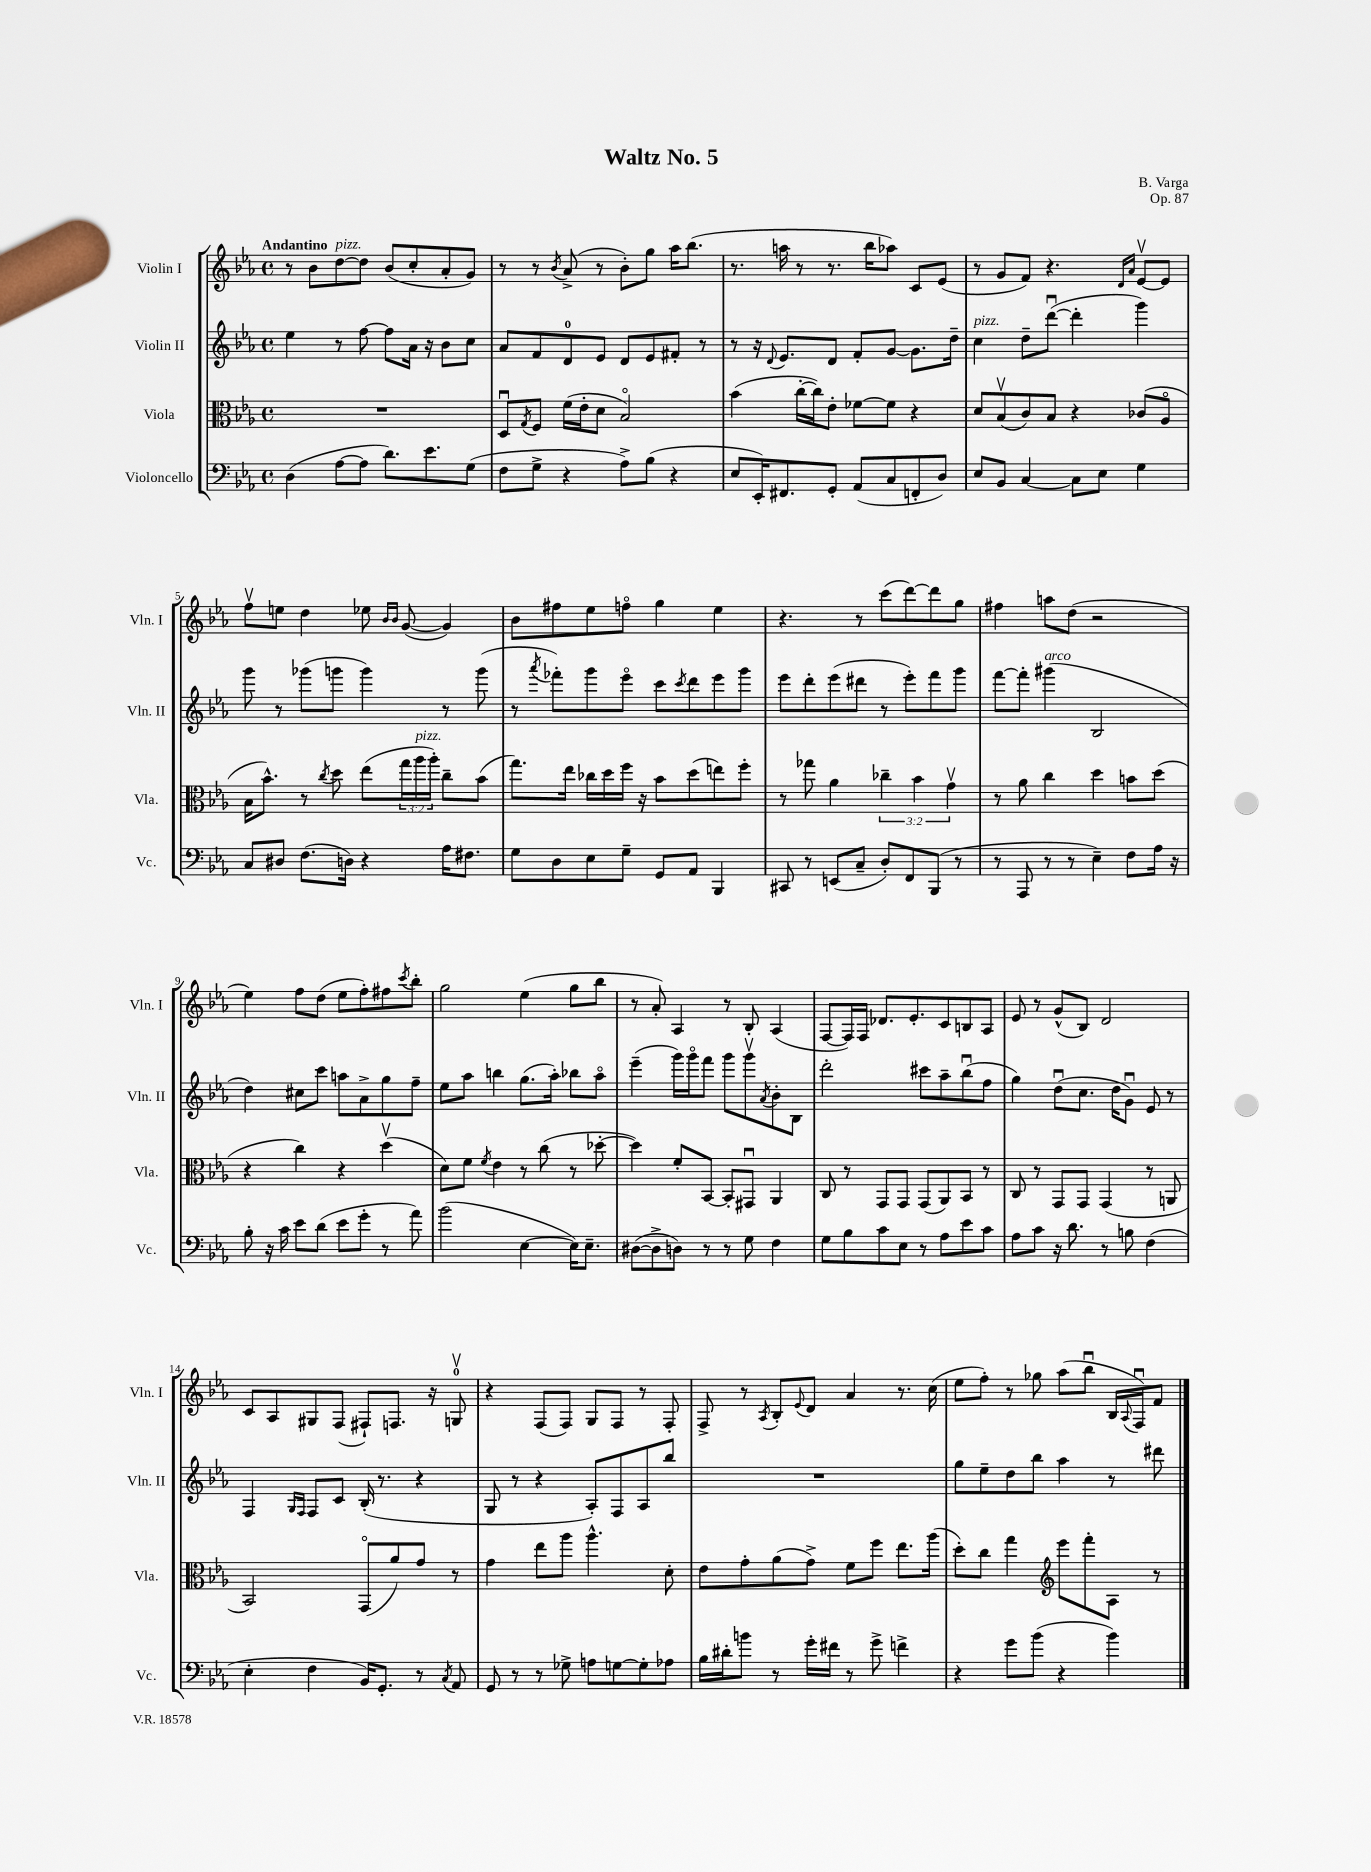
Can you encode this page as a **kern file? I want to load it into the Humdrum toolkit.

**kern	**kern	**kern	**kern
*staff4	*staff3	*staff2	*staff1
*clefF4	*clefC3	*clefG2	*clefG2
*k[b-e-a-]	*k[b-e-a-]	*k[b-e-a-]	*k[b-e-a-]
*M4/4	*M4/4	*M4/4	*M4/4
*met(c)	*met(c)	*met(c)	*met(c)
(4D	1r	4ee-	8r
.	.	.	8b-
[8A-	.	8r	[8dd
8A-]	.	[8ff	8dd]
8.d)	.	8ff]	(8b-
.	.	16a-	8cc'
8.e-	.	16r	.
.	.	8b-	8a-'
(8G	.	8cc	8g)
=	=	=	=
8F	8Du	8a-	8r
.	8qG	.	.
8G^	8F	8f	8r
.	.	.	8qb-
4r	(16f	8d	(8a-^
.	16e-'	.	.
.	8d	8e-	8r
8A-^)	2B-o)	8d	8b-')
(8B-	.	8e-	8gg
4r	.	8f#'	16aa-
.	.	.	(8.bb-
.	.	8r	.
=	=	=	=
8E-	(4b-	8r	8.r
16EE-')	.	16r	.
.	.	8qqd	.
8.FF#	.	8.e-	16aa
.	[16cc'	.	8r
.	16cc])	.	.
8GG'	8e-'	8d	8.r
(8AA-	[8f-	8f'	.
.	.	.	16bb-
8C	8f-]	[8g	8aa-)
8FF'	4r	8.g]	8c
8D)	.	.	(8e-
.	.	16dd~	.
=	=	=	=
8E-	8d	4cc	8r
8BB-	(8B-v	.	8g
[4C	8c)	8dd~	8f)
.	8B-	([8dddu	4.r
8C]	4r	4ddd']	.
8E-	.	.	.
.	.	.	16qqd
.	.	.	16qqa-
4G	(8c-	4ggg)	[8e-v
.	8A-o	.	8e-]
=	=	=	=
8C	16B-	8ggg	8ffv
.	8.b-^^)	.	.
8D#	.	8r	8ee
(8.F	8r	(8ggg-	4dd
.	8qcc	.	.
.	8dd	8ggg	.
16D)	.	.	.
4r	(8ee-	4ggg)	8ee-
.	.	.	16qqb-
.	.	.	16qqb-
.	24gg	.	([8g
.	24aa-	.	.
.	24aa-')	.	.
16A-	8cc~	8r	4g])
8.F#	.	.	.
.	(8b-	(8ggg	.
=	=	=	=
8G	8.gg)	8r	8b-
.	.	8qaaa-	.
8D	.	8fff-')	8ff#
.	16ee-	.	.
8E-	16cc-	8ggg	8ee-
.	16dd	.	.
8G~	16ff	8eee-o	8ffo
.	16r	.	.
8GG	8b-	8ccc	4gg
.	.	8qccc	.
8AA-	(8dd	8ddd	.
4BBB-	8ee)	8eee-	4ee-
.	8ff'	8ggg	.
=	=	=	=
8CC#	8r	8eee-	4.r
8r	8gg-	8ddd'	.
(8EE	4a-	(8eee-	.
8C~	.	8ddd#	8r
8D')	6cc-~	8r	(8ccc
8FF	.	8eee-')	[8ddd)
.	6b-	.	.
(8BBB-	.	8fff	8ddd]
.	6gv	.	.
8r	.	8ggg	8gg
=	=	=	=
8r	8r	[8fff	4ff#
8AAA-	8a-	8fff']	.
8r	4cc	(4ggg#	8aa
8r	.	.	(8dd
4E-~)	4dd	2B-	2r
8F	8b	.	.
16A-	(8dd	.	.
16r	.	.	.
=	=	=	=
8B-'	4r	4dd)	4ee-)
16r	.	.	.
16c	.	.	.
8e-	4cc)	8cc#	8ff
(8d	.	8ccc	(8dd
8e-	4r	8aa	8ee-
8g'	.	8a-^	8ff')
8r	(4ddv	8gg	8ff#
.	.	.	8qccc
8a-)	.	8ff~	8bb-'
=	=	=	=
(2b-	8d)	8ee-	2gg
.	8f	8aa-	.
.	8qf	.	.
.	4e-	4bb	.
[4E-	8r	(8.gg	(4ee-
.	(8cc	.	.
.	.	16aa-')	.
16E-])	8r	8bb-	8gg
8.E-~	.	.	.
.	[8dd-'	8aa-o	8bb-
=	=	=	=
([8D#	4dd-])	(4eee-~	8r
8D#^]	.	.	8a-')
8D)	8f'	16ggg)	4A-
.	.	16gggo	.
8r	[8BB-	8fff	.
8r	8BB-']	8ggg	8r
8G	8GG#u	8gggv	8B-'
.	.	8qa-	.
4F	4AA-	8b-'	(4A-
.	.	8B-	.
=	=	=	=
8G	8C	2ddd'	[8F
8B-	8r	.	16F])
.	.	.	16F
8c	8GG	.	8.d-
8E-	8GG	.	.
.	.	.	8.e-'
8r	(8GG	8ccc#	.
8A-	8AA-)	8aa-~	8c
8e-	8BB-	(8bb-u	8B
8c	8r	8ff	8A-
=	=	=	=
8A-	8C	4gg)	8e-
8c	8r	.	8r
16r	8GG	(8ddu	(8g^^
8.d	.	.	.
.	8GG	8.cc	8B-)
8r	(4GG	.	2d
.	.	16dd	.
8B	.	8gu)	.
(4F	8r	8e-	.
.	8AA	8r	.
=	=	=	=
4E-'	2BB-)	4F	8c
.	.	.	8A-
.	.	16qqG	.
.	.	16qqF	.
4F	.	8F	8G#
.	.	8c	(8F
16BB-)	(8GGo	(16B-'	8F#`)
8.GG'	.	8.r	.
.	8a-)	.	8.F
8r	8g	4r	.
.	.	.	16r
8qC	.	.	.
8AA-	8r	.	8Gv
=	=	=	=
8GG	4g	8G	4r
8r	.	8r	.
8r	8ee-	4r	(8F
8G-^	8aa-	.	8F)
8A	4.aa-^^	8A-')	8G
[8G	.	8F	8F
8G']	.	8A-	8r
8A-	8d'	8bb-	8F'
=	=	=	=
16B-	8e-	1r	8F^
16d#'	.	.	.
8b	8g'	.	8r
.	.	.	8qA-
8r	(8a-	.	8B-'
.	.	.	8qqe-
16g'	8g^)	.	8d
16f#	.	.	.
8r	8f	.	4a-
8g^	8ff	.	.
4f^	8.ee-	.	8.r
.	(16aa-	.	(16cc
=	=	=	=
4r	8dd')	8gg	8ee-
.	8cc	8ee-~	8ff')
8g	4gg	8dd	8r
(8b-	.	8bb-	8gg-
*	*clefG2	*	*
4r	8eee-	4aa-	(8aa-
.	8fff'	.	8bb-u
4b-)	8A-	8r	16B-
.	.	.	8qqA-
.	.	.	16Fu)
.	8r	8ddd#	8f
==	==	==	==
*-	*-	*-	*-
